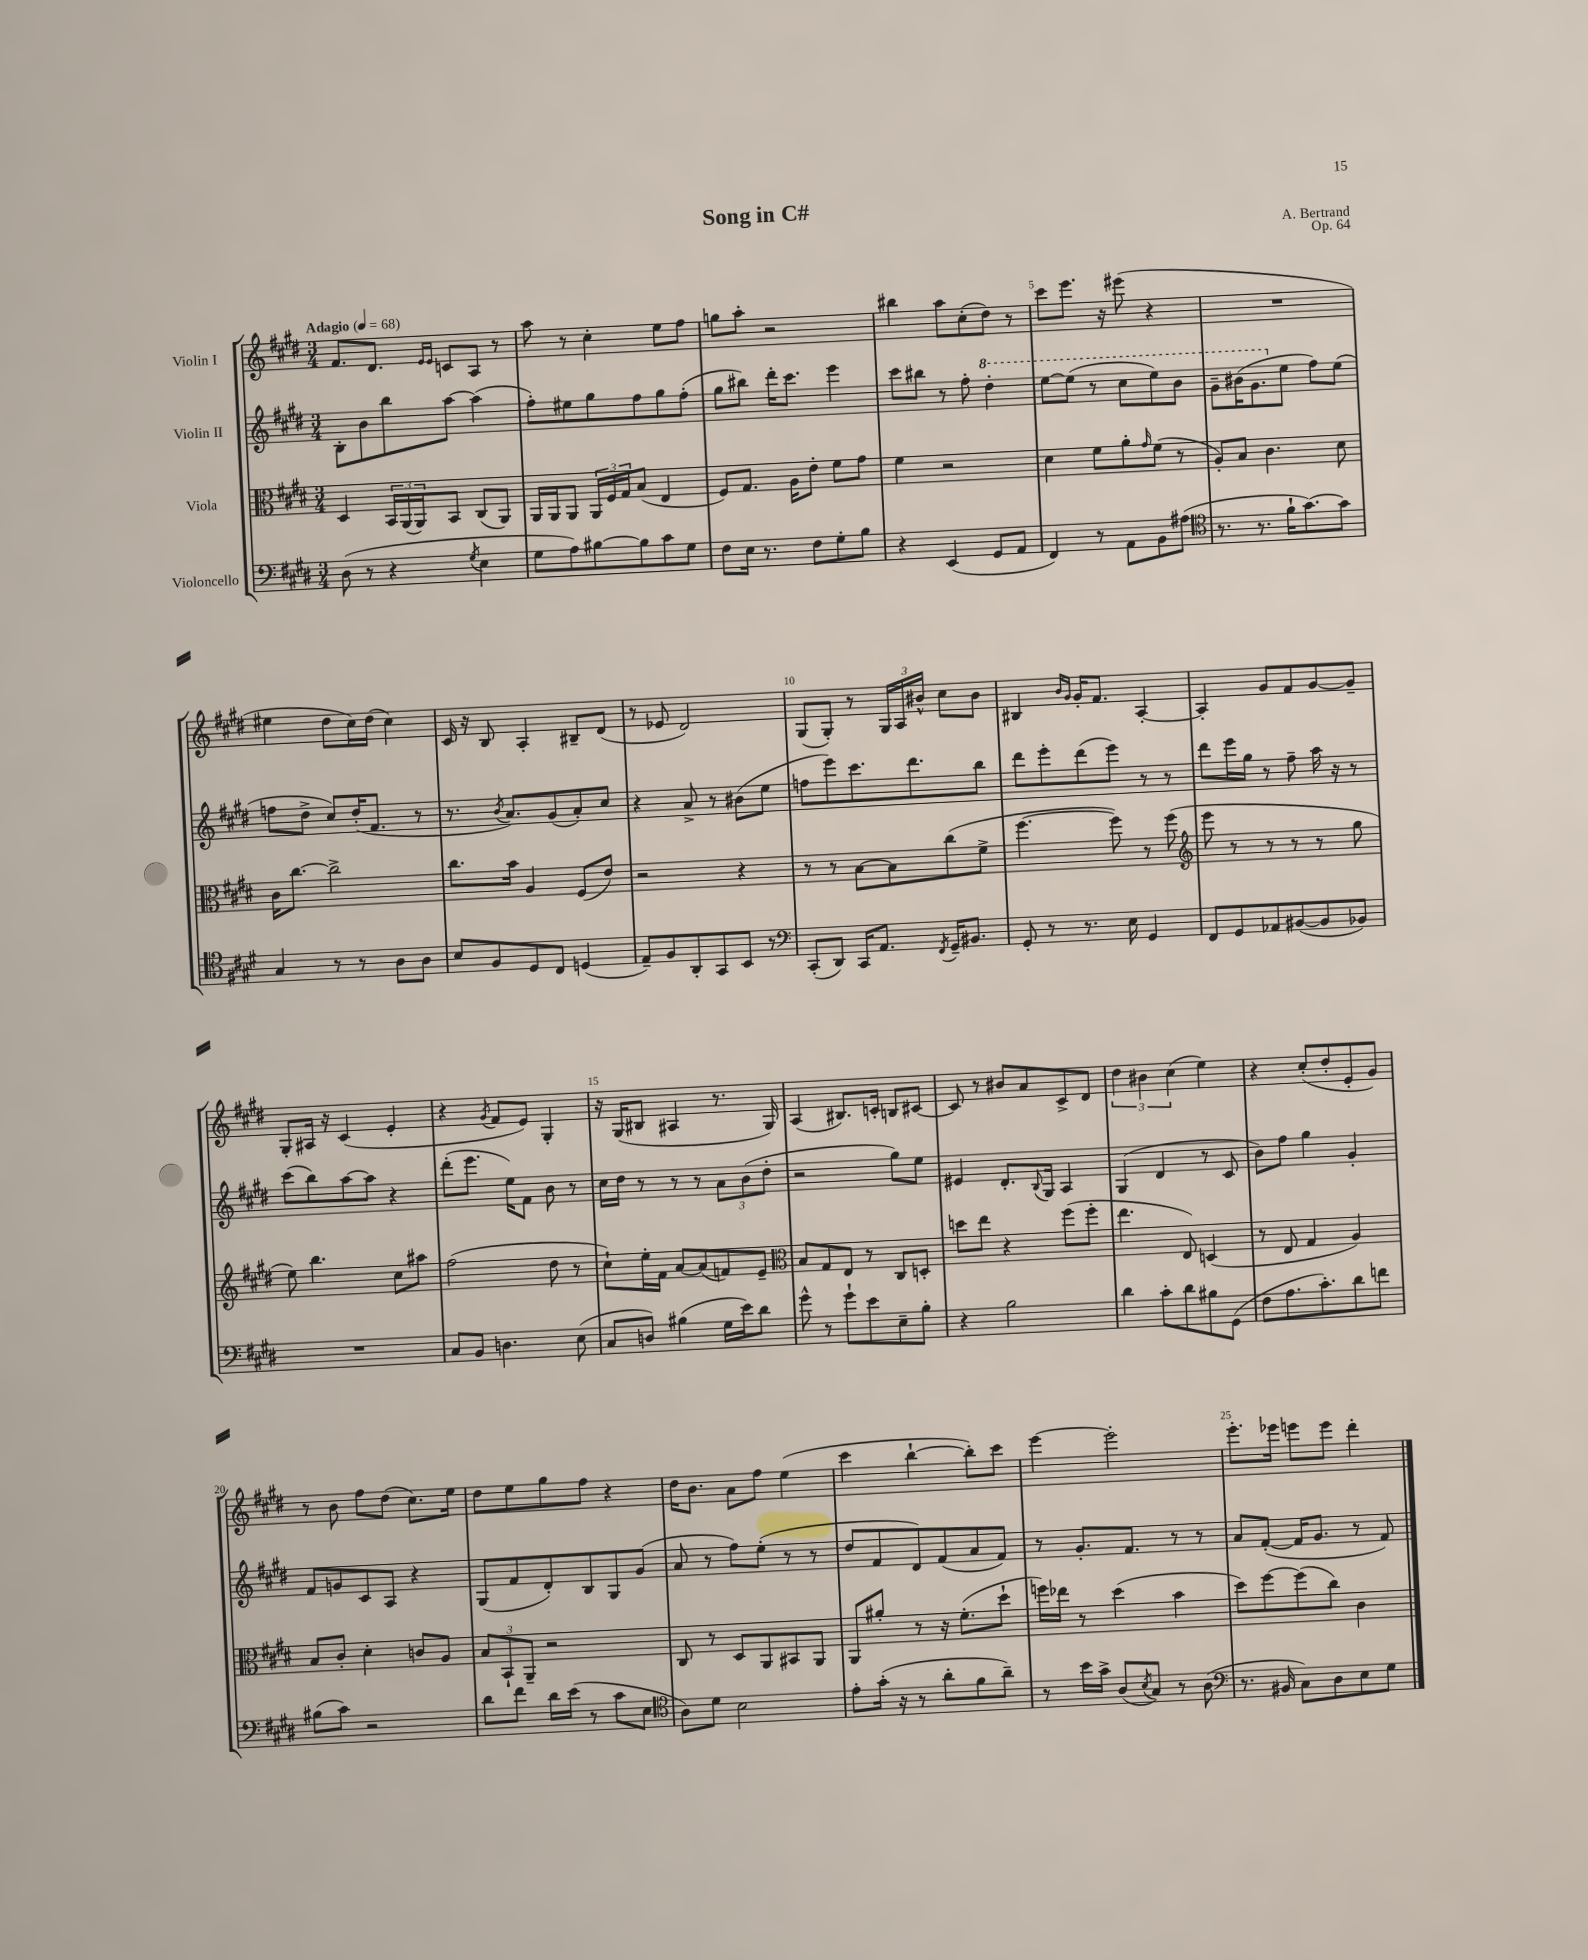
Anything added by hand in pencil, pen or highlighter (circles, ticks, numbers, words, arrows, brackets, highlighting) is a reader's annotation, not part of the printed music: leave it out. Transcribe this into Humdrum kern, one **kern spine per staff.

**kern	**kern	**kern	**kern
*part4	*part3	*part2	*part1
*staff4	*staff3	*staff2	*staff1
*I"Violoncello	*I"Viola	*I"Violin II	*I"Violin I
*clefF4	*clefC3	*clefG2	*clefG2
*k[f#c#g#d#]	*k[f#c#g#d#]	*k[f#c#g#d#]	*k[f#c#g#d#]
*M3/4	*M3/4	*M3/4	*M3/4
*MM68	*MM68	*MM68	*MM68
=1	=1	=1	=1
!	!	!	!LO:TX:a:B:t=Adagio
(8D#\	4D#/	8B'\L	8.f#/L
8r	.	8b\	.
.	.	.	8.d#/J
4r	24BB/LL	8bb\	.
.	(24AA/	.	.
.	24AA/J)	.	.
.	.	.	16qqe/LL
.	.	.	16qqe/JJ
.	8BB/J	[8aa\J	8cn/L
8qG#/	.	.	.
4E\	(8C#/L	(4aa\]	8A/J
.	8AA/J)	.	8r
=2	=2	=2	=2
8G#\L	16AA/LL	8ff#'\L)	8aa\
.	16AA/J	.	.
8A\)	8AA/J	8ee#X\	8r
[8B#X\	24AA/LL	8gg#\	4cc#'\
.	24F#/	.	.
.	24G#/J	.	.
8B#\]	(8B/J	8ff#\	.
8c#\	4E/	8gg#\	8ee\L
8G#\J	.	(8ff#'\J	8ff#\J
=3	=3	=3	=3
8F#\L	8F#/L)	8gg#\L	8ggn\L
16E\Jk	8.G#/J	8bb#X\J)	8aa'\J
8.r	.	.	.
.	.	16ddd#'\KL	2r
.	16A\KL	8.ccc#\J	.
8F#\L	8e'\J	.	.
8G#'\	8f#\L	4eee\	.
8B\J	8g#\J	.	.
=4	=4	=4	=4
4r	4f#\	8ccc#\L	4bb#X\
.	.	8bb#X\J	.
(4EE/	2r	8r	8aa\L
.	.	8ff#'\	(8cc#'\
*	*	*8va	*
8GG#/L	.	4ddd#'\	8dd#\J)
8AA/J	.	.	8r
=5	=5	=5	=5
4FF#/)	4d#\	[8eee\L	8ccc#\L
.	.	(8eee\J]	8.eee\J
8r	8f#\L	8r	.
.	.	.	16r
8AA\L	8a'\	8ccc#\L	(8eee#X\
.	16qqg#/	.	.
8BB\	(8f#\J	8eee\)	4r
(8A#X\J	8r	8bb\J	.
=6	=6	=6	=6
*clefC4	*	*	*
8.r	8A'/L)	8gg#~\L	2.r
.	8B/J	(16bb#X\K	.
8.r	.	8.gg#\	.
.	4.c#\	.	.
*	*	*X8va	*
16f#`\KL	.	8ee\J	.
[8.g#\)	.	.	.
.	.	8ff#\L)	.
8g#\J]	8d#\	(8ee\J	.
!!LO:LB:g=z
=7	=7	=7	=7
4G#/	16c#\KL	8ffn\L	4ee#X\
.	[8.cc#\J	.	.
.	.	8dd#^\J	.
8r	2cc#^\]	8cc#/L)	8dd#\L
8r	.	(16dd#'/K	16cc#\L)
.	.	8.f#/J	(16dd#\JJ
8A\L	.	.	4cc#\)
8A\J	.	8r	.
=8	=8	=8	=8
8B/L	8.cc#\L	8.r	16c#/
.	.	.	16r
8F#/	.	.	8B/
.	.	8qb/	.
.	16b\Jk	8.a/L)	.
8D#/	4A/	.	4A'/
8C#/J	.	(8g#/	.
(4Dn/	(8F#/L	8a'/)	8B#X~/L
.	8e/J)	8cc#/J	(8d#/J
=9	=9	=9	=9
8E~/L)	2r	4r	8r
8F#/	.	.	8e-X/
8AA'/	.	8a^/	2d#/)
8GG#/	.	8r	.
8BB/J	4r	(8b#X\L	.
8r	.	8ee\J	.
=10	=10	=10	=10
*clefF4	*	*	*
(8CC#'/L	8r	8ffn\L	(8G#/L
8DD#/J)	8r	8eee\)	8G#'/J)
16CC#/KL	[8B\L	8.ccc#\	8r
8.AA/J	.	.	.
.	8B\]	.	24G#/LL
.	.	.	24A/
.	.	8.ddd#\	.
.	.	.	24b#X^^/JJ
8qFF#/	.	.	.
16GG#~/KL	(8cc#\	.	8cc#\L
8.BB#X/J	.	.	.
.	8f#^\J	8bb\J	8b#\J
=11	=11	=11	=11
8GG#'/	[4.ff#\	8ddd#\L	4B#X/
8r	.	8eee'\	.
.	.	.	16qqb/LL
.	.	.	16qqg#/JJ
8.r	.	(8ddd#\	16g#'/KL
.	.	.	8.f#/J
.	8ff#\])	8eee\J)	.
16E\	.	.	.
4GG#/	8r	8r	[4A'/
.	(8ff#\	8r	.
=12	=12	=12	=12
*	*clefG2	*	*
8FF#/L	8eee\	8ddd#\L	4A'/]
8GG#/	8r	16eee\L	.
.	.	16gg#\JJ	.
8AA-X/	8r	8r	8g#/L
([8BB#X/	8r	8ff#~\	8f#/
8BB#/]	8r	16aa\	[8g#/
.	.	16r	.
8BB-X/J)	8gg#\	8r	8g#~/J]
!!LO:LB:g=z
=13	=13	=13	=13
2.r	8ee\)	(8ccc#\L	8G#'/L
.	4.bb\	8bb\)	16A#X/Jk
.	.	.	16r
.	.	[8aa\	(4c#/
.	.	8aa\J]	.
.	8cc#\L	4r	4e'/
.	8aa#X\J	.	.
=14	=14	=14	=14
8C#/L	(2ff#\	(8ddd#'\L	4r
8BB/J	.	8.eee\J	.
.	.	.	8qg#/
4.Dn\	.	.	8f#/L
.	.	16ee\KL)	.
.	.	8f#\J	8e/J)
.	8dd#\	8b\	4G#'/
(8E\	8r	8r	.
=15	=15	=15	=15
8C#/L	8cc#`\L)	16cc#\LL	16r
.	.	16dd#\JJ	(16G#/KL
8Dn/J)	16ee'\L	8r	8B#X/J
.	16f#\JJ	.	.
(4B#X\	[8a/L	8r	4A#X/
.	(8a/]	8r	.
16G#\LL	8fn/)	12a\L	8.r
16e\J)	.	.	.
.	.	(12b\	.
8d#\J	8e~/J	.	.
.	.	12dd#'\J	.
.	.	.	16G#/)
=16	=16	=16	=16
*	*clefC3	*	*
8g#^^\	8B/L	2r	(4A/
8r	8G#/	.	.
8g#`\L	8E/J	.	8.B#X/L)
8e\	8r	.	.
.	.	.	16cn'/Jk
8E~\	8C#/L	8gg#\L)	8Bn/L
8B'\J	8Dn'/J	8ee\J	[8c#X/J
=17	=17	=17	=17
4r	8ddn\L	4e#X/	8c#/]
.	8ee\J	.	8r
2B\	4r	8.d#'/L	8b#X/L
.	.	.	8a/
.	.	8qqB/	.
.	.	16G#/Jk	.
.	(8ff#\L	4A/	8c#^/
.	8ff#'\J	.	8d#/J
=18	=18	=18	=18
4d#\	4.ee\	(4G#/	6dd#\
.	.	.	6b#X\
8c#'\L	.	4d#/	.
.	.	.	(6cc#\
8d#\	8E/)	.	.
8B#X\	(4Dn/	8r	4ee\)
(8GG#\J	.	8c#/	.
=19	=19	=19	=19
8F#\L	8r	8b\L)	4r
8.A\	8E/	8ff#\J	.
.	4G#/	4gg#\	(8cc#'/L
8.c#'\)	.	.	.
.	.	.	8dd#'/
8d#\	4A/)	4g#'/	8e'/
8fn\J	.	.	8g#/J)
!!LO:LB:g=z
=20	=20	=20	=20
(8B#X\L	8B/L	8f#/L	8r
8c#\J)	8c#'/J	8gn/	8b\
2r	4d#'\	8c#/	8ff#\L
.	.	8A/J	(8dd#\J
.	8cn/L	4r	8.cc#\L)
.	8A/J	.	.
.	.	.	16ee\Jk
=21	=21	=21	=21
8d#\L	12B/L	(8G#/L	8dd#\L
.	12BB`/	.	.
8f#\J	.	8f#/	8ee\
.	12AA~/J	.	.
16d#\LL	2r	8d#'/)	8gg#\
(16e\JJ	.	.	.
8r	.	8B/	8ff#\J
8c#\L	.	8G#/	4r
8E\J	.	(8g#/J	.
=22	=22	=22	=22
*clefC4	*	*	*
8A\L)	8C#/	8a/	16dd#\KL
.	.	.	8.b\J
8d#\J	8r	8r	.
2B\	8D#/L	8ff#\L)	8a\L
.	8AA/	(8ee'\J	8ff#\J
.	8BB#X/	8r	(4ee\
.	8AA/J	8r	.
=23	=23	=23	=23
8e'\L	8AA/L	8dd#/L	4ccc#\
(16g#'\Jk	8a#X'/J	8f#/	.
16r	.	.	.
8r	8r	8d#/)	[4bb`\
8a'\L	16r	(8f#/	.
.	(8.f#'\L	.	.
8f#\	.	8a/	8bb'\L])
8a~\J)	8dd#`\J	8f#/J)	8ccc#\J
=24	=24	=24	=24
8r	16ffn\LL)	8r	[4eee\
.	16ee-X\JJ	.	.
16b\LL	8r	8.g#'/L	.
16g#^\JJ	.	.	.
(8A/L	(4dd#\	.	2eee'\]
.	.	8.f#/J	.
8qB/	.	.	.
8G#/J)	.	.	.
8r	4b\	8r	.
(8A\	.	8r	.
=25	=25	=25	=25
*clefF4	*	*	*
8.r	8dd#\L)	8a/L	8.eee'\L
.	[8ff#\	([8f#'/J	.
16BB#X/	.	.	16eee-X\Jk
8C#\L)	(8ff#\]	16f#/KL]	8eeen\L
.	.	8.g#/J	.
8D#\	8cc#\J)	.	8eee\J
8E\	4c#\	8r	4ddd#'\
8G#\J	.	8f#/)	.
==	==	==	==
*-	*-	*-	*-
